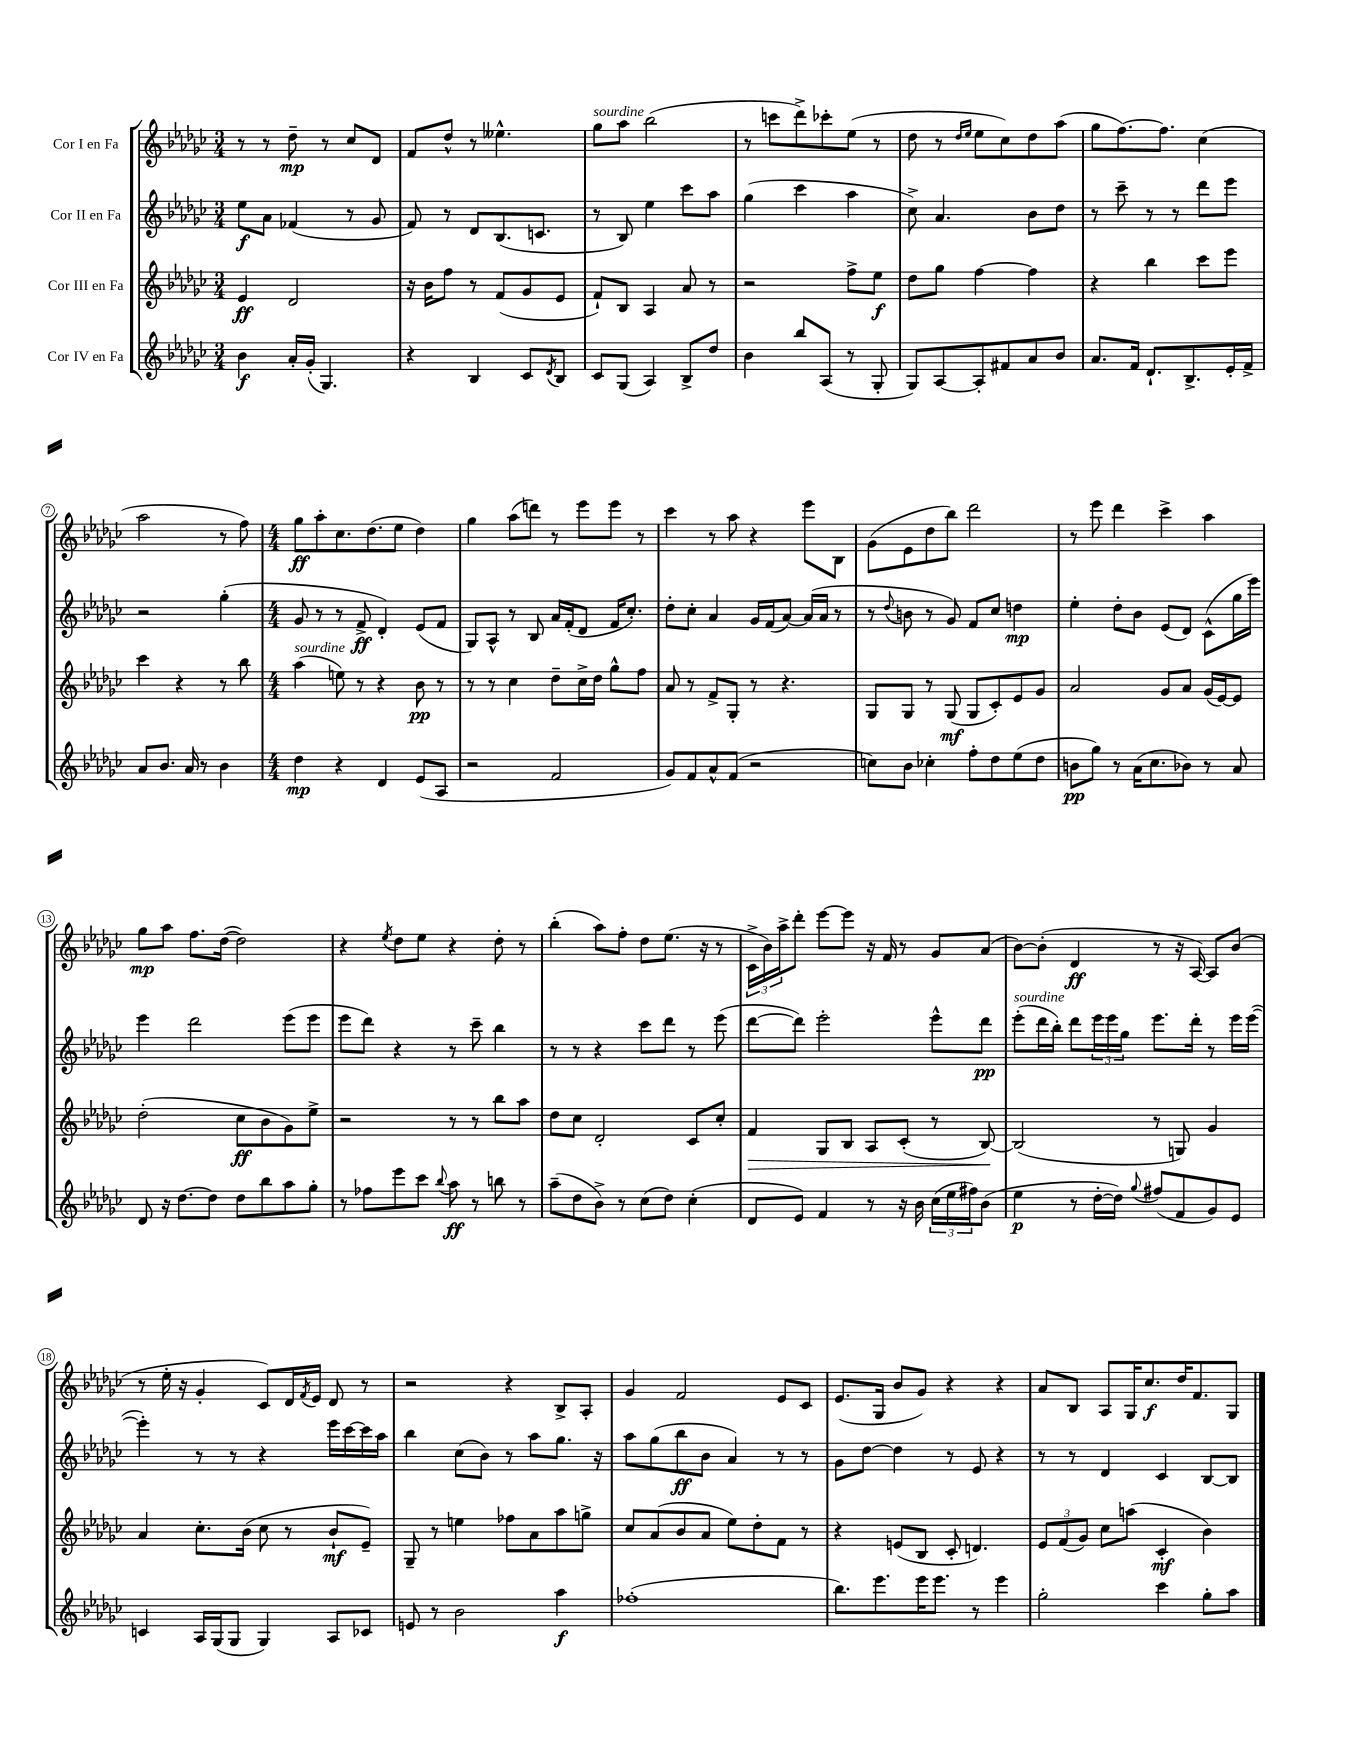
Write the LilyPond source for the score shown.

<<
\new StaffGroup <<
\new Staff = "s0" \with { instrumentName = "Cor I en Fa" } {
    \clef treble \key ges \major \numericTimeSignature \time 3/4
    r8 r8 des''8--\mp r8 ces''8 des'8 |
    f'8 des''8-^ r8 eeses''4.-^ |
    ges''8^\markup { \italic "sourdine" } aes''8 bes''2( |
    r8 c'''8 des'''8->) ces'''8-. ees''8( r8 |
    des''8 r8 \grace { des''16 ees''16 } ees''8 ces''8) des''8 aes''8( |
    ges''8 f''8.~) f''8. ces''4( |
    aes''2 r8 f''8) |
    \numericTimeSignature \time 4/4 ges''8\ff aes''8-. ces''8. des''8.( ees''8 des''4) |
    ges''4 aes''8( d'''8) r8 ees'''8 ees'''8 r8 |
    ces'''4 r8 aes''8 r4 ees'''8 bes8 |
    ges'8( ees'8 des''8 bes''8) des'''2 |
    r8 ees'''8 des'''4 ces'''4-> aes''4 |
    ges''8\mp aes''8 f''8. des''16~( des''2) |
    r4 \acciaccatura { ees''8 } des''8 ees''8 r4 des''8-. r8 |
    bes''4-.( aes''8) f''8-. des''8 ees''8.( r16 r8 |
    \tuplet 3/2 { ces'16-> bes'16) aes''16-> } des'''8-. ees'''8~ ees'''8 r16 f'16 r8 ges'8 aes'8( |
    bes'8~) bes'8-.( des'4\ff r8 r16 aes16~) aes8 bes'8( |
    r8 ees''16-. r16 ges'4-. ces'8) des'16 \acciaccatura { f'8 } ees'16 des'8 r8 |
    r2 r4 bes8-> aes8-. |
    ges'4 f'2 ees'8 ces'8 |
    ees'8.( ges16 bes'8 ges'8) r4 r4 |
    aes'8 bes8 aes8 ges16 ces''8.\f des''16 f'8. ges8 \bar "|." |
}
\new Staff = "s1" \with { instrumentName = "Cor II en Fa" } {
    \clef treble \key ges \major \numericTimeSignature \time 3/4
    ees''8\f aes'8 fes'4( r8 ges'8 |
    f'8) r8 des'8 bes8.( c'8. |
    r8 bes8) ees''4 ces'''8 aes''8 |
    ges''4( ces'''4 aes''4 |
    ces''8->) aes'4. bes'8 des''8 |
    r8 ces'''8-- r8 r8 des'''8 ees'''8 |
    r2 ges''4-.( |
    \numericTimeSignature \time 4/4 ges'8 r8 r8 f'8->\ff des'4-.) ees'8( f'8 |
    ges8) aes8-^ r8 bes8 aes'16 f'16-.( des'8 f'16 ces''8.-.) |
    des''8-. ces''8-. aes'4 ges'16 f'16( aes'8~) aes'16( aes'16 r8 |
    r8 \appoggiatura { des''8 } b'8 r8 ges'8) f'8 ces''8 d''4\mp |
    ees''4-. des''8-. bes'8 ees'8( des'8) ces'8-^( ges''16 ees'''16) |
    ees'''4 des'''2 ees'''8( ees'''8 |
    ees'''8 des'''8) r4 r8 ces'''8-- bes''4 |
    r8 r8 r4 ces'''8 des'''8 r8 ees'''8( |
    des'''8~ des'''8) ees'''2-. ees'''8-^ des'''8\pp |
    ees'''8-.^\markup { \italic "sourdine" }( des'''16 bes''16-.) des'''8 \tuplet 3/2 { ees'''16 ees'''16 ges''16 } ees'''8. des'''16-. r8 ees'''16 ees'''16~( |
    ees'''4-.) r8 r8 r4 ees'''16 ces'''16~ ces'''16 aes''16 |
    bes''4 ces''8( bes'8) r8 aes''8 ges''8. r16 |
    aes''8 ges''8( bes''8\ff bes'8 aes'4) r8 r8 |
    ges'8 des''8~ des''4 r8 ees'8 r4 |
    r8 r8 des'4 ces'4 bes8~ bes8 \bar "|." |
}
\new Staff = "s2" \with { instrumentName = "Cor III en Fa" } {
    \clef treble \key ges \major \numericTimeSignature \time 3/4
    ees'4\ff des'2 |
    r16 bes'16 f''8 r8 f'8( ges'8 ees'8 |
    f'8-!) bes8 aes4 aes'8 r8 |
    r2 f''8-> ees''8\f |
    des''8 ges''8 f''4~ f''4 |
    r4 bes''4 ces'''8 ees'''8 |
    ces'''4 r4 r8 bes''8 |
    \numericTimeSignature \time 4/4 aes''4^\markup { \italic "sourdine" }( e''8) r8 r4 bes'8\pp r8 |
    r8 r8 ces''4 des''8-- ces''16-> des''16 ges''8-^ f''8 |
    aes'8 r8 f'8-> ges8-. r8 r4. |
    ges8 ges8 r8 ges8\mf( ges8 ces'8-.) ees'8 ges'8 |
    aes'2 ges'8 aes'8 ges'16( ees'16~) ees'8 |
    des''2-.( ces''8\ff bes'8 ges'8) ees''8-> |
    r2 r8 r8 bes''8 aes''8 |
    des''8 ces''8 des'2-. ces'8 ces''8-. |
    f'4\> ges8 bes8 aes8 ces'8-.( r8 bes8~\!) |
    bes2( r8 g8) ges'4 |
    aes'4 ces''8.-. bes'16( ces''8 r8 bes'8-!\mf ees'8--) |
    ges8-- r8 e''4 fes''8 aes'8 aes''8 g''8-> |
    ces''8 aes'8( bes'8 aes'8 ees''8) des''8-. f'8 r8 |
    r4 e'8( bes8 ces'8-. d'4.) |
    \tuplet 3/2 { ees'8 f'8( ges'8) } ces''8 a''8( ces'4-.\mf bes'4) \bar "|." |
}
\new Staff = "s3" \with { instrumentName = "Cor IV en Fa" } {
    \clef treble \key ges \major \numericTimeSignature \time 3/4
    bes'4\f aes'16-. ges'16-.( ges4.) |
    r4 bes4 ces'8 \acciaccatura { des'8 } bes8 |
    ces'8 ges8( aes4) bes8-> des''8 |
    bes'4 bes''8 aes8( r8 ges8-. |
    ges8) aes8~ aes8-. fis'8 aes'8 bes'8 |
    aes'8. f'16 des'8.-! bes8.-> ees'16-. f'16-> |
    aes'8 bes'8. aes'16 r8 bes'4 |
    \numericTimeSignature \time 4/4 des''4\mp r4 des'4 ees'8( aes8 |
    r2 f'2 |
    ges'8) f'8 aes'8-^ f'8( r2 |
    c''8) bes'8 ces''4-. f''8-. des''8 ees''8( des''8 |
    b'8\pp ges''8) r8 aes'16( ces''8. bes'8) r8 aes'8 |
    des'8 r16 des''8.~ des''8 des''8 bes''8 aes''8 ges''8-. |
    r8 fes''8 ees'''8 ces'''8 \appoggiatura { bes''8 } aes''8\ff r8 b''8 r8 |
    aes''8--( des''8 bes'8->) r8 ces''8( des''8) ces''4-.( |
    des'8 ees'8) f'4 r8 r16 bes'16 \tuplet 3/2 { ces''16( ees''16 fis''16) } bes'8( |
    ees''4\p r8 des''16~-. des''16) \appoggiatura { ges''8 } fis''8( f'8 ges'8) ees'8 |
    c'4 aes16 ges16( ges8 ges4) aes8 ces'8 |
    e'8 r8 bes'2 aes''4\f |
    fes''1-.( |
    bes''8.) ees'''8. ees'''16 ees'''8. r8 ees'''4 |
    ges''2-. ces'''4 ges''8-. aes''8 \bar "|." |
}
>>
>>
\layout { \context { \Score \override BarNumber.stencil = #(make-stencil-circler 0.1 0.3 ly:text-interface::print) } }
